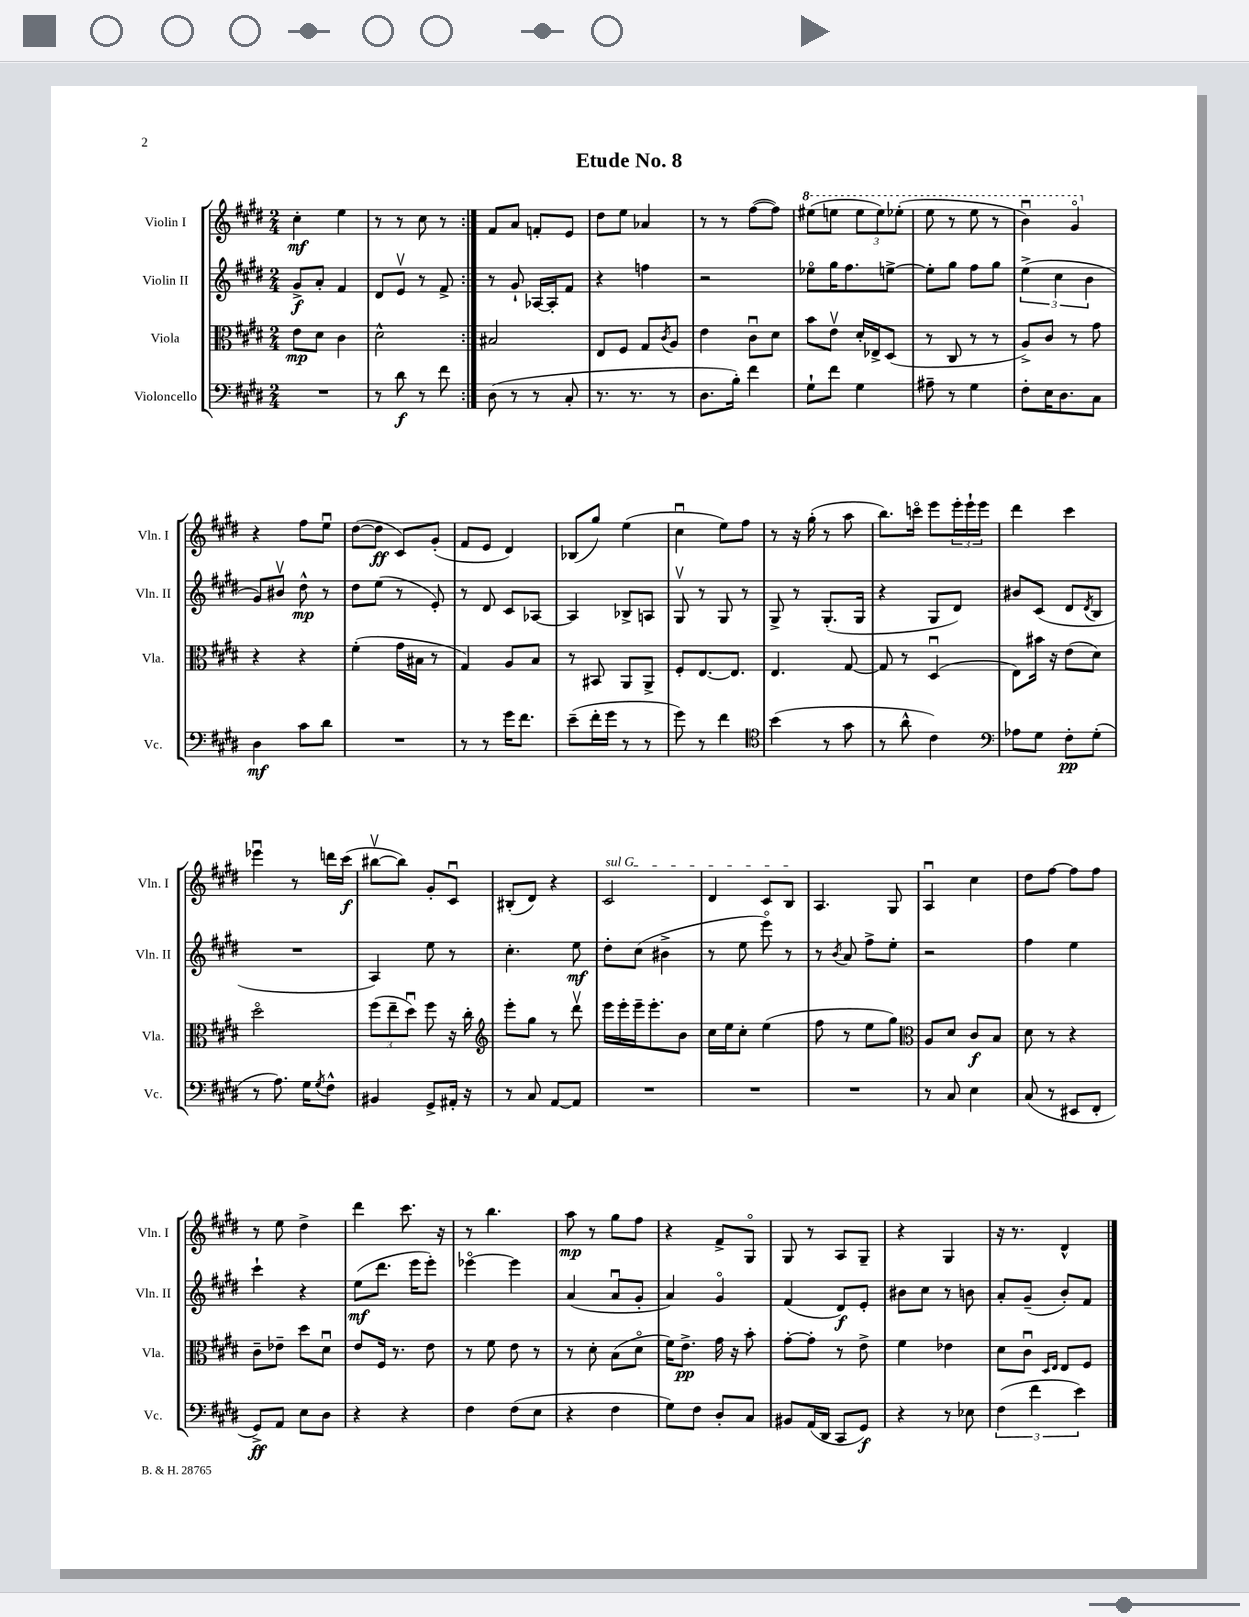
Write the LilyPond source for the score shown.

\header { title = "Etude No. 8" }
<<
\new StaffGroup <<
\new Staff = "s0" \with { instrumentName = "Violin I" shortInstrumentName = "Vln. I" } {
    \clef treble \key e \major \numericTimeSignature \time 2/4
    \repeat volta 2 { cis''4-.\mf e''4 |
    r8 r8 cis''8 r8 | }
    fis'8 a'8 f'8-. e'8 |
    dis''8 e''8 aes'4 |
    r8 r8 fis''8~( fis''8) |
    \ottava #1 eis'''8( e'''8 \tuplet 3/2 { e'''8 e'''8) ees'''8-.( } |
    e'''8 r8 e'''8 r8 |
    b''4\downbow) gis''4\flageolet \ottava #0 |
    r4 fis''8 e''8\downbow |
    dis''8~( dis''8\ff cis'8) gis'8-.( |
    fis'8 e'8 dis'4) |
    bes8( gis''8) e''4( |
    cis''4\downbow e''8) fis''8 |
    r8 r16 gis''16-.( r8 a''8 |
    b''8.) c'''16\flageolet e'''8 \tuplet 3/2 { e'''16-. e'''16-! e'''16 } |
    dis'''4 cis'''4 |
    ees'''4\downbow r8 d'''16 cis'''16\f( |
    bis''8~\upbow bis''8) gis'8-. cis'8\downbow |
    bis8-.( dis'8) r4 |
    \once \override TextSpanner.bound-details.left.text = \markup { \italic "sul G" } cis'2\startTextSpan |
    dis'4 cis'8 b8\stopTextSpan |
    a4. gis8 |
    a4\downbow cis''4 |
    dis''8 fis''8~ fis''8 fis''8 |
    r8 e''8 dis''4-> |
    dis'''4 cis'''8. r16 |
    r8 b''4. |
    a''8\mp r8 gis''8 fis''8 |
    r4 fis'8-> gis8\flageolet |
    gis8 r8 a8 gis8-- |
    r4 gis4 |
    r16 r8. dis'4-^ \bar "|." |
}
\new Staff = "s1" \with { instrumentName = "Violin II" shortInstrumentName = "Vln. II" } {
    \clef treble \key e \major \numericTimeSignature \time 2/4
    \repeat volta 2 { gis'8->\f a'8-. fis'4 |
    dis'8 e'8\upbow r8 fis'8-> | }
    r8 gis'8-! aes16~ aes16-. fis'8 |
    r4 f''4 |
    r2 |
    ees''8\flageolet gis''16 fis''8. e''8~-> |
    e''8-. gis''8 fis''8 gis''8 |
    \tuplet 3/2 { e''4->( cis''4 b'4 } |
    gis'8) bis'8\upbow dis''8-^\mp r8 |
    dis''8 e''8( r8 e'8-.) |
    r8 dis'8 cis'8 aes8~ |
    aes4 bes8-> a8 |
    gis8\upbow r8 gis8 r8 |
    gis8-> r8 gis8.-.( gis16 |
    r4 gis8 dis'8) |
    bis'8 cis'8( dis'8 \acciaccatura { dis'8 } b8 |
    R2 |
    a4) e''8 r8 |
    cis''4.-. e''8\mf |
    dis''8-. cis''8( bis'4-> |
    r8 e''8 e'''8\flageolet) r8 |
    r8 \acciaccatura { b'8 } a'8 fis''8-> e''8-. |
    r2 |
    fis''4 e''4 |
    cis'''4-! r4 |
    e''8\mf( dis'''8. e'''16 e'''8-.) |
    ees'''4~\flageolet ees'''4 |
    a'4( a'8\downbow gis'8-. |
    a'4) gis'4\flageolet |
    fis'4( dis'8\f) e'8-. |
    bis'8 cis''8 r8 b'8 |
    a'8-. gis'8--( b'8-.) fis'8 \bar "|." |
}
\new Staff = "s2" \with { instrumentName = "Viola" shortInstrumentName = "Vla." } {
    \clef alto \key e \major \numericTimeSignature \time 2/4
    \repeat volta 2 { e'8\mp dis'8 cis'4 |
    dis'2-^ | }
    bis2 |
    e8 fis8 gis8 \acciaccatura { cis'8 } a8 |
    e'4 cis'8\downbow dis'8 |
    b'8 e'8\upbow dis'16-. ees16-> dis8( |
    r8 cis8 r8 r8 |
    a8->) cis'8 r8 gis'8 |
    r4 r4 |
    fis'4-.( gis'16 bis16 r8 |
    gis4) a8 b8 |
    r8 bis,8 a,8 a,8-> |
    fis8-. e8.~ e8. |
    e4. gis8~ |
    gis8 r8 dis4\downbow( |
    e8) bis'16 r16 e'8( dis'8) |
    dis''2\flageolet |
    \tuplet 3/2 { fis''8( e''8-- dis''8\downbow) } fis''8 r16 cis''16-. |
    \clef treble e'''8-. gis''8 r8 dis'''8\upbow |
    e'''16 e'''16-. e'''16-- e'''8.-. b'8 |
    cis''16 e''16 cis''8-. e''4( |
    fis''8 r8 e''8 gis''8) |
    \clef alto a8 dis'8 cis'8\f b8 |
    dis'8 r8 r4 |
    cis'8-- ees'8-- dis''8 dis'8\downbow |
    e'8 fis16 r8. e'8 |
    r8 fis'8 e'8 r8 |
    r8 dis'8-. b8( dis'8\flageolet |
    fis'16) e'8.->\pp gis'16 r16 b'8-. |
    gis'8~-. gis'8-. r8 e'8-> |
    fis'4 ees'4 |
    dis'8 cis'8\downbow \grace { dis16 e16 } e8 fis8 \bar "|." |
}
\new Staff = "s3" \with { instrumentName = "Violoncello" shortInstrumentName = "Vc." } {
    \clef bass \key e \major \numericTimeSignature \time 2/4
    \repeat volta 2 { R2 |
    r8 dis'8\f r8 fis'8 | }
    dis8( r8 r8 cis8-. |
    r8. r8. r8 |
    dis8. b16-.) fis'4 |
    gis8-! fis'8 gis4 |
    ais8-- r8 gis4 |
    fis8-. e16 dis8. cis8 |
    dis4\mf cis'8 dis'8 |
    R2 |
    r8 r8 gis'16 fis'8. |
    e'8--( fis'16-. gis'16 r8 r8 |
    gis'8) r8 fis'4 |
    \clef tenor b'4( r8 gis'8 |
    r8 a'8-^ cis'4) |
    \clef bass aes8 gis8 fis8-.\pp gis8-.( |
    r8 a8.) gis16 \acciaccatura { gis8 } fis8-^ |
    bis,4 gis,8-> ais,16-. r16 |
    r8 cis8 a,8~ a,8 |
    R2 |
    R2 |
    R2 |
    r8 cis8 e4 |
    cis8( r8 eis,8 fis,8-. |
    gis,8->\ff) a,8 e8 dis8 |
    r4 r4 |
    fis4 fis8( e8 |
    r4 fis4 |
    gis8) fis8 dis8-. cis8 |
    bis,8 a,16( dis,16 cis,8 gis,8\f) |
    r4 r8 ees8 |
    \tuplet 3/2 { fis4( fis'4 e'4) } \bar "|." |
}
>>
>>
\layout { \context { \Score \remove "Bar_number_engraver" } }
